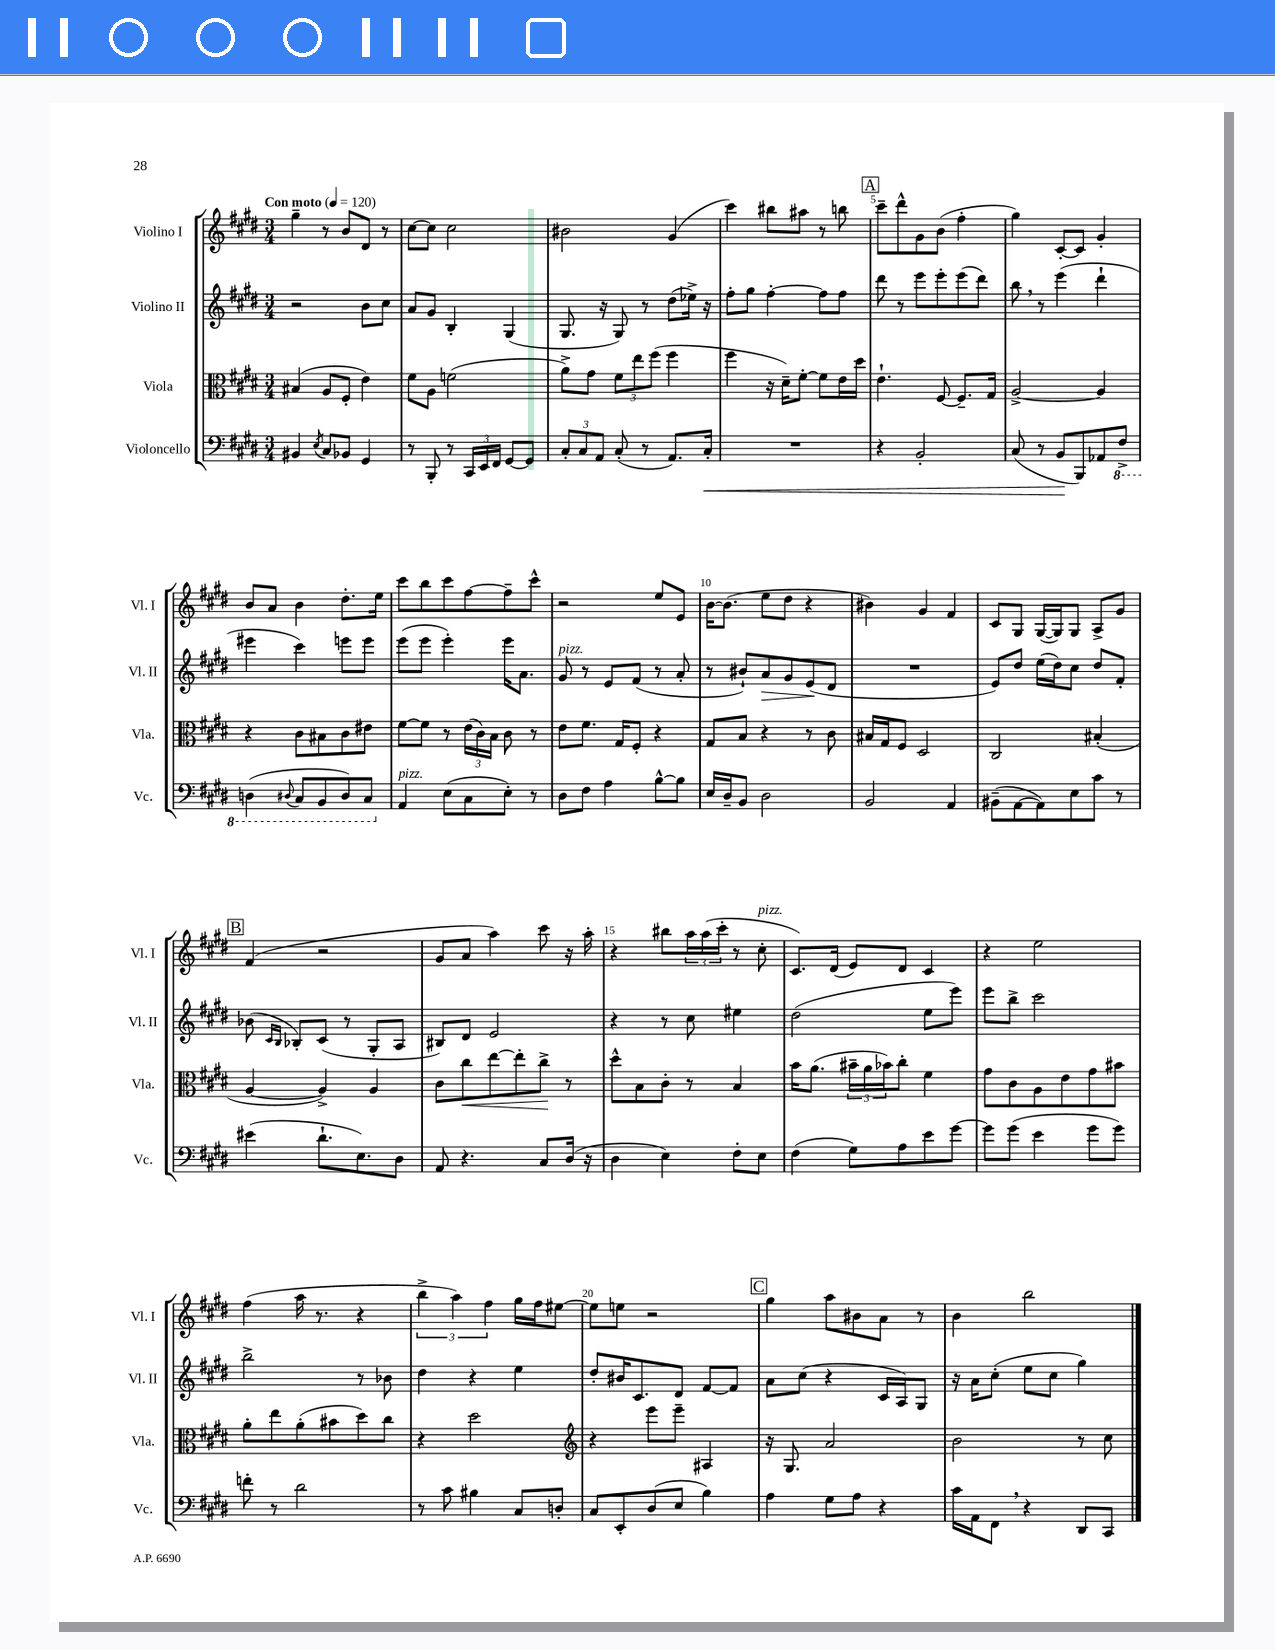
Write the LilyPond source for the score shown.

<<
\new StaffGroup <<
\new Staff = "s0" \with { instrumentName = "Violino I" shortInstrumentName = "Vl. I" } {
    \clef treble \key e \major \numericTimeSignature \time 3/4 \tempo "Con moto" 4 = 120
    gis''4-- r8 b'8 dis'8 r8 |
    cis''8~ cis''8 cis''2 |
    bis'2 gis'4( |
    cis'''4) bis''8 ais''8 r8 b''8 |
    \mark \markup { \box "A" } cis'''8-- dis'''8-^ gis'8 b'8( fis''4-. |
    gis''4) cis'8~-. cis'8 gis'4-. |
    b'8 a'8 b'4 dis''8.-. e''16 |
    cis'''8 b''8 cis'''8 fis''8~ fis''8-- cis'''8-^ |
    r2 e''8 e'8 |
    b'16~ b'8.( e''8 dis''8 r4 |
    bis'4) gis'4 fis'4 |
    cis'8 gis8 gis16~( gis16) gis8 a8-> gis'8 |
    \mark \markup { \box "B" } fis'4( r2 |
    gis'8 a'8 a''4) cis'''8 r16 a''16-. |
    r4 bis''8 \tuplet 3/2 { a''16 a''16( cis'''16-. } r8 cis''8-.^\markup { \italic "pizz." } |
    cis'8.) dis'16( e'8) dis'8 cis'4 |
    r4 e''2 |
    fis''4( a''16 r8. r4 |
    \tuplet 3/2 { b''4-> a''4) fis''4 } gis''16 fis''16 eis''8~ |
    eis''8 e''8 r2 |
    \mark \markup { \box "C" } gis''4 a''8 bis'8 a'8 r8 |
    b'4 b''2 \bar "|." |
}
\new Staff = "s1" \with { instrumentName = "Violino II" shortInstrumentName = "Vl. II" } {
    \clef treble \key e \major \numericTimeSignature \time 3/4
    r2 b'8 cis''8 |
    a'8 gis'8 b4-. gis4( |
    gis8. r16 gis8) r8 dis''8( ees''16->) r16 |
    fis''8-. gis''8 fis''4~-. fis''8 fis''8 |
    \mark \markup { \box "A" } dis'''8 r8 e'''8 e'''8-. e'''8( dis'''8) |
    b''8 \breathe r8 e'''4( dis'''4-! |
    eis'''4 cis'''4) e'''8 e'''8 |
    e'''8( e'''8 e'''4-.) e'''16 a'8. |
    gis'8^\markup { \italic "pizz." } r8 e'8 fis'8( r8 a'8-. |
    r8 bis'8-!) a'8\> gis'8 e'8\!( dis'8 |
    R2. |
    e'8) dis''8 e''16( dis''16) cis''8 dis''8 fis'8-. |
    \mark \markup { \box "B" } bes'8( \grace { cis'16 b16 } bes8-.) cis'8( r8 gis8-. a8 |
    bis8) dis'8 e'2 |
    r4 r8 cis''8 eis''4 |
    dis''2( e''8 e'''8) |
    e'''8 b''8-> cis'''2 |
    b''2-> r8 bes'8 |
    dis''4 r4 e''4 |
    dis''8-. bis'16 cis'8. dis'8 fis'8~ fis'8 |
    \mark \markup { \box "C" } a'8 cis''8( r4 cis'16 a16) gis8 |
    r16 a'16 cis''8-.( e''8 cis''8 gis''4) \bar "|." |
}
\new Staff = "s2" \with { instrumentName = "Viola" shortInstrumentName = "Vla." } {
    \clef alto \key e \major \numericTimeSignature \time 3/4
    bis4( a8 fis8-. e'4) |
    fis'8 a8 f'2( |
    a'8->) gis'8 \tuplet 3/2 { fis'8 e''8 fis''8( } fis''4 |
    fis''4 r16 dis'16--) fis'8~-. fis'8 e'16 dis''16 |
    \mark \markup { \box "A" } e'4.-! fis8~ fis8.-- gis16 |
    a2~-> a4 |
    r4 cis'8 bis8 cis'8 eis'8 |
    fis'8~ fis'8 r8 \tuplet 3/2 { e'16( cis'16) b16 } cis'8 r8 |
    e'8 fis'8. gis16 fis8-. r4 |
    gis8 b8 r4 r8 cis'8 |
    bis16 gis16 fis8 dis2 |
    cis2 bis4-.( |
    \mark \markup { \box "B" } a4~ a4->) a4 |
    cis'8 cis''8\< e''8~ e''8-. cis''8->\! r8 |
    dis''8-^ b8 cis'8-. r8 b4 |
    b'16 a'8.( \tuplet 3/2 { bis'16-- a'16 bes'16) } cis''8-. fis'4 |
    gis'8 cis'8 a8 e'8 gis'8 bis'8 |
    a'8-. e''8 a'8-.( bis'8 dis''8) cis''8 |
    r4 dis''2 |
    \clef treble r4 e'''8 e'''8-- ais4 |
    \mark \markup { \box "C" } r16 gis8. a'2 |
    b'2 r8 cis''8 \bar "|." |
}
\new Staff = "s3" \with { instrumentName = "Violoncello" shortInstrumentName = "Vc." } {
    \clef bass \key e \major \numericTimeSignature \time 3/4
    bis,4 \acciaccatura { e8 } cis8 bes,8 gis,4 |
    r8 b,,8-. r8 \tuplet 3/2 { cis,16 e,16 fis,16 } gis,8~ gis,8 |
    \tuplet 3/2 { cis8-. cis8 a,8 } cis8-.( r8 a,8.) cis16-.\< |
    R2. |
    \mark \markup { \box "A" } r4 b,2-. |
    cis8( r8 b,8\! b,,8) aes,8 \ottava #-1 fis,8-> |
    d,4( \appoggiatura { dis,8 } cis,8 b,,8 dis,8) cis,8 \ottava #0 |
    a,4^\markup { \italic "pizz." } e8( cis8 e8-.) r8 |
    dis8 fis8 a4 b8~-^ b8 |
    e16 dis16-- b,8 dis2 |
    b,2 a,4 |
    bis,8--( a,8~ a,8) e8 cis'8 r8 |
    \mark \markup { \box "B" } eis'4( dis'8.-! e8.) dis8 |
    a,8 r4. cis8 dis16( r16 |
    dis4 e4) fis8-. e8 |
    fis4( gis8) a8 e'8 gis'8~ |
    gis'8 gis'8( e'4 gis'8 gis'8) |
    f'8-. r8 dis'2 |
    r8 cis'8 bis4 cis8 d8-. |
    cis8 e,8-. dis8( e8 b4) |
    \mark \markup { \box "C" } a4 gis8 a8 r4 |
    cis'16 a,16 fis,8 \breathe r4 dis,8 cis,8 \bar "|." |
}
>>
>>
\layout { \context { \Score \override BarNumber.break-visibility = ##(#f #t #t) barNumberVisibility = #(every-nth-bar-number-visible 5) } }
